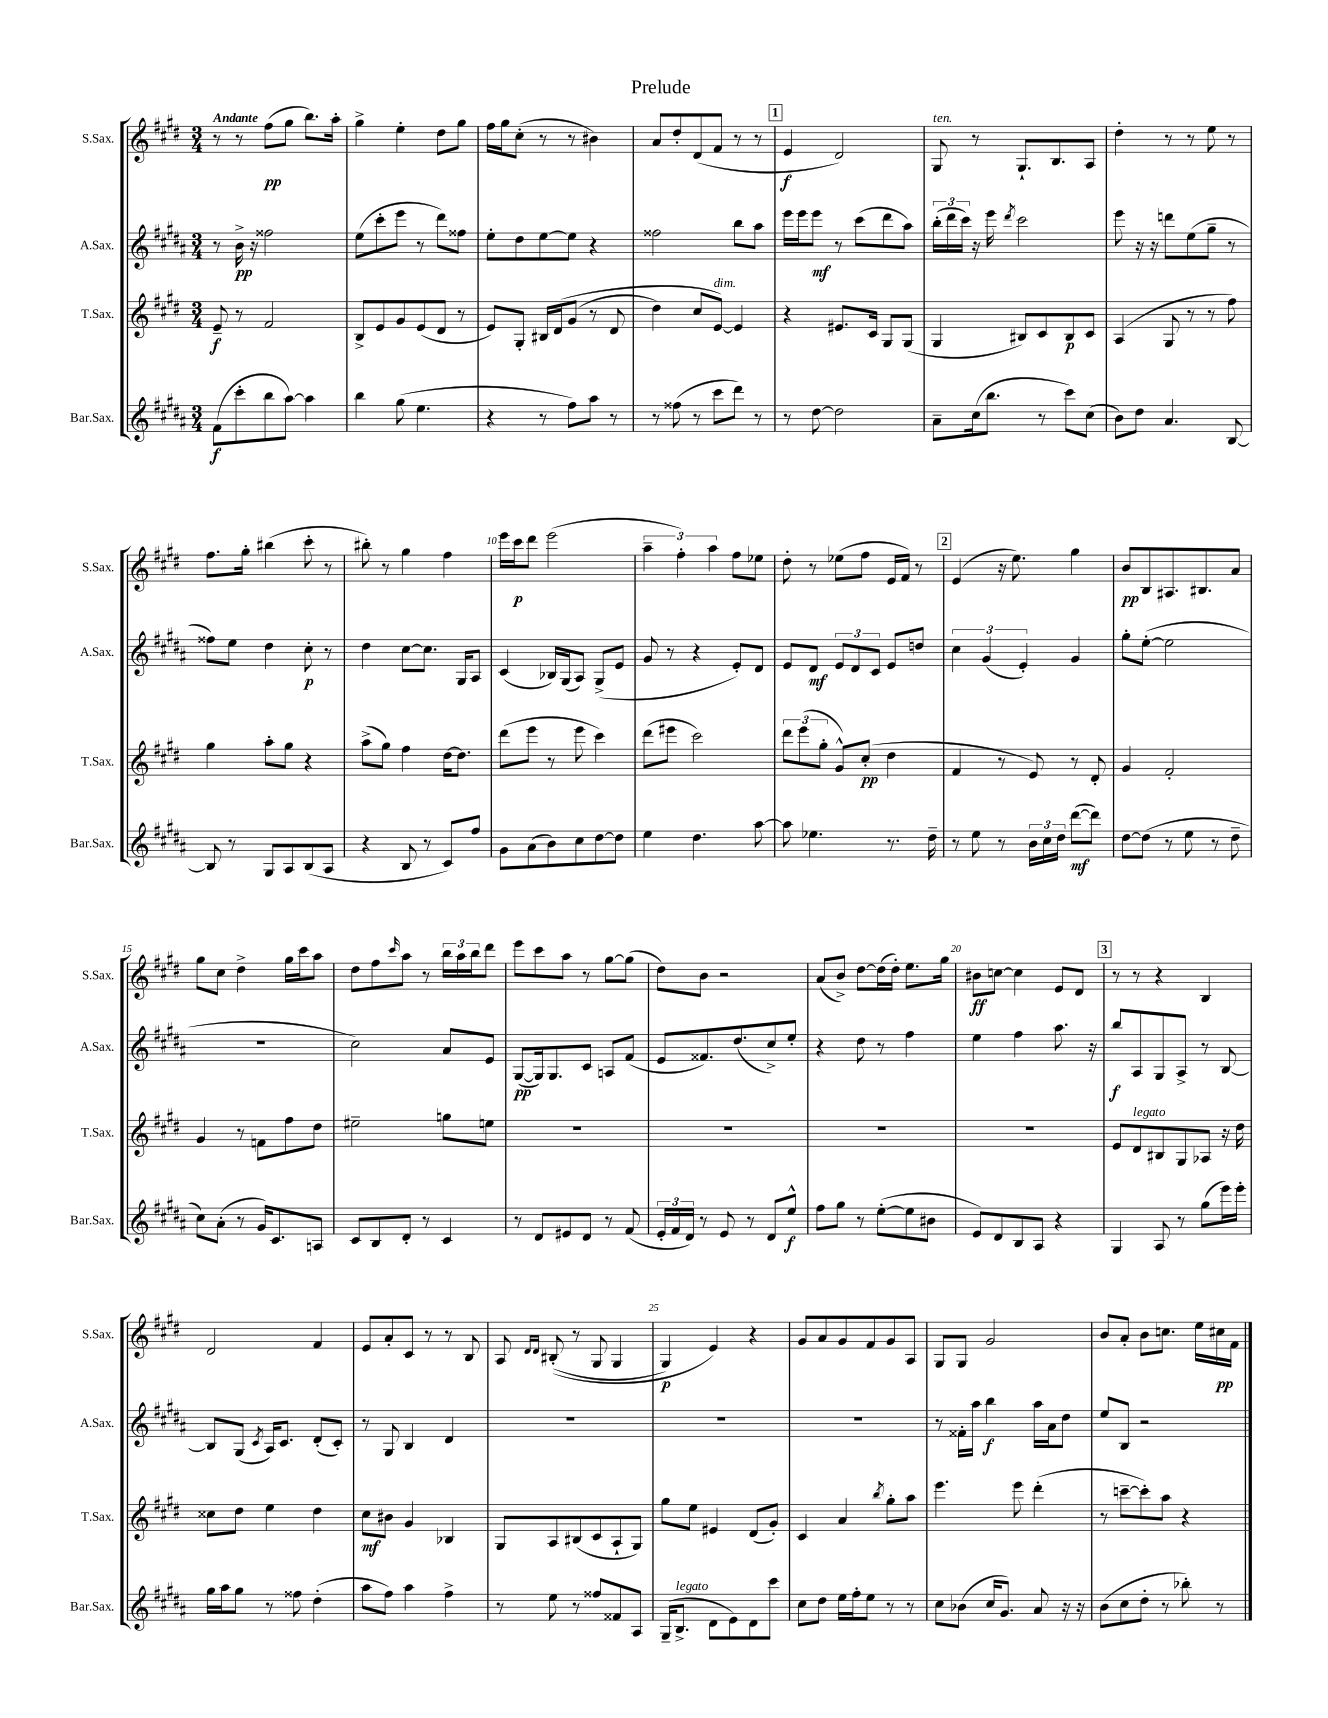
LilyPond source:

\header { title = "Prelude" }
<<
\new StaffGroup <<
\new Staff = "s0" \with { instrumentName = "S.Sax." shortInstrumentName = "S.Sax." } {
    \clef treble \key e \major \numericTimeSignature \time 3/4 \tempo "Andante"
    r8 r8 fis''8\pp( gis''8 b''8.) a''16-. |
    gis''4-> e''4-. dis''8 gis''8 |
    fis''16 gis''16 cis''8-.( r8 r8 bis'4) |
    a'8 dis''8-. dis'8( fis'8 r8 r8 |
    \mark \markup { \box "1" } e'4\f dis'2) |
    gis8^\markup { \italic "ten." } r8 gis8.-! b8. a8 |
    dis''4-. r8 r8 e''8 r8 |
    fis''8. gis''16-. bis''4( cis'''8-. r8 |
    bis''8-.) r8 gis''4 fis''4 |
    e'''16 cis'''16\p dis'''8 e'''2( |
    \tuplet 3/2 { a''4-- fis''4-.) a''4 } fis''8 ees''8 |
    dis''8-. r8 ees''8( fis''8 e'16 fis'16) r8 |
    \mark \markup { \box "2" } e'4( r16 e''8.) gis''4 |
    b'8\pp b8 ais8. bis8. a'8 |
    gis''8 cis''8 dis''4-> gis''16 cis'''16 a''8 |
    dis''8 fis''8 \grace { cis'''16 } a''8 r8 \tuplet 3/2 { b''16 a''16 b''16 } dis'''8 |
    e'''8 cis'''8 a''8 r8 gis''8~ gis''8( |
    dis''8) b'8 r2 |
    a'8( b'8->) dis''8~ dis''16( dis''16-.) e''8. gis''16 |
    bis'8\ff c''8~ c''4 e'8 dis'8 |
    \mark \markup { \box "3" } r8 r8 r4 b4 |
    dis'2 fis'4 |
    e'8 a'8-. cis'8 r8 r8 b8 |
    a8 \grace { dis'16 dis'16 } bis8-.(\( r8 gis8 gis4 |
    gis4\p) e'4\) r4 |
    gis'8 a'8 gis'8 fis'8 gis'8 a8 |
    gis8 gis8 gis'2 |
    b'8 a'8-. b'8 c''8. e''16 cis''16\pp fis'16 \bar "|." |
}
\new Staff = "s1" \with { instrumentName = "A.Sax." shortInstrumentName = "A.Sax." } {
    \clef treble \key b \major \numericTimeSignature \time 3/4
    r8 b'16->\pp r16 fisis''2 |
    e''8( cis'''8-. e'''8 r8 dis'''8) fisis''8 |
    e''8-. dis''8 e''8~ e''8 r4 |
    fisis''2 b''8 ais''8 |
    \mark \markup { \box "1" } e'''16 e'''16 e'''8\mf r8 cis'''8( dis'''8 ais''8) |
    \tuplet 3/2 { b''16-.( dis'''16 cis'''16) } r16 e'''16 \acciaccatura { dis'''8 } cis'''2 |
    e'''8 r16 r16 d'''8 e''8( gis''8-- r8 |
    fisis''8) e''8 dis''4 cis''8-.\p r8 |
    dis''4 cis''8~ cis''8. gis16 ais8 |
    cis'4( bes16) gis16( ais8) gis8->( e'8 |
    gis'8 r8 r4 e'8-.) dis'8 |
    e'8 dis'8\mf \tuplet 3/2 { e'8 dis'8 cis'8 } e'8 d''8 |
    \mark \markup { \box "2" } \tuplet 3/2 { cis''4 gis'4( e'4-.) } gis'4 |
    gis''8-. e''8~-.( e''2 |
    R2. |
    cis''2) ais'8 e'8 |
    gis8~\pp( gis16) gis8. cis'8 a8 fis'8( |
    e'8 fisis'8.) dis''8.( cis''8->) e''8-. |
    r4 dis''8 r8 fis''4 |
    e''4 fis''4 ais''8. r16 |
    \mark \markup { \box "3" } b''8\f ais8 gis8 ais8-> r8 b8~ |
    b8 gis8( \acciaccatura { cis'8 } ais16) cis'8. dis'8-.( cis'8-.) |
    r8 gis8 b4 dis'4 |
    R2. |
    R2. |
    R2. |
    r8 fisis'16-. ais''16 b''4\f ais''16 ais'16 dis''8 |
    e''8 b8 r2 \bar "|." |
}
\new Staff = "s2" \with { instrumentName = "T.Sax." shortInstrumentName = "T.Sax." } {
    \clef treble \key e \major \numericTimeSignature \time 3/4
    e'8--\f r8 fis'2 |
    b8-> e'8 gis'8 e'8( dis'8 r8 |
    e'8) gis8-. bis16 dis'16\( gis'8( r8 dis'8 |
    dis''4) cis''8 e'8~^\markup { \italic "dim." }\) e'4 |
    \mark \markup { \box "1" } r4 eis'8. cis'16 gis8 gis8( |
    gis4 bis8) cis'8 bis8\p cis'8 |
    a4( gis8 r8 r8 fis''8) |
    gis''4 a''8-. gis''8 r4 |
    a''8->( gis''8) fis''4 dis''16~ dis''8. |
    dis'''8( e'''8 r8 e'''8 cis'''4) |
    dis'''8( eis'''8 cis'''2) |
    \tuplet 3/2 { dis'''8 e'''8( gis''8-. } gis'8-^) cis''8-.\pp( dis''4 |
    \mark \markup { \box "2" } fis'4 r8 e'8) r8 dis'8-. |
    gis'4 fis'2-. |
    gis'4 r8 f'8 fis''8 dis''8 |
    eis''2-- g''8 e''8 |
    R2. |
    R2. |
    R2. |
    R2. |
    \mark \markup { \box "3" } e'8 dis'8^\markup { \italic "legato" } bis8 gis8 aes8 r16 dis''16 |
    cisis''8 dis''8 e''4 dis''4 |
    cis''8\mf bis'8 gis'4 bes4 |
    gis8 a8 bis8( cis'8 a8-! gis8) |
    gis''8 e''8 eis'4 dis'8( gis'8-.) |
    cis'4 a'4 \acciaccatura { b''8 } gis''8-. a''8 |
    e'''4. e'''8 dis'''4-.( |
    r8 c'''8~-- c'''8-.) a''8 r4 \bar "|." |
}
\new Staff = "s3" \with { instrumentName = "Bar.Sax." shortInstrumentName = "Bar.Sax." } {
    \clef treble \key b \major \numericTimeSignature \time 3/4
    fis'8\f( cis'''8-. b''8 ais''8~) ais''4 |
    b''4 gis''8( e''4. |
    r4 r8 fis''8) ais''8 r8 |
    r8 fisis''8( r8 cis'''8 dis'''8) r8 |
    \mark \markup { \box "1" } r8 dis''8~ dis''2 |
    ais'8-- cis''16( b''8. r8 cis'''8) cis''8( |
    b'8) dis''8 ais'4. b8~ |
    b8 r8 gis8 ais8 b8( ais8 |
    r4 b8 r8 cis'8) fis''8 |
    gis'8 ais'8( b'8) cis''8 dis''8~ dis''8 |
    e''4 dis''4. ais''8~ |
    ais''8 ees''4. r8. dis''16-- |
    \mark \markup { \box "2" } r8 e''8 r8 \tuplet 3/2 { b'16 cis''16 dis''16 } dis'''8~\mf( dis'''8) |
    dis''8~ dis''8( r8 e''8 r8 dis''8-- |
    cis''8) ais'8-.( r8 gis'16) cis'8. a8 |
    cis'8 b8 dis'8-. r8 cis'4 |
    r8 dis'8 eis'8 dis'8 r8 fis'8( |
    \tuplet 3/2 { e'16-. fis'16 dis'16) } r8 e'8 r8 dis'8 e''8-^\f |
    fis''8 gis''8 r8 e''8~-.( e''8 bis'8 |
    e'8) dis'8 b8 ais8 r4 |
    \mark \markup { \box "3" } gis4 ais8 r8 gis''8( e'''16) e'''16-. |
    gis''16 ais''16 gis''8 r8 fisis''8 dis''4-.( |
    ais''8 fis''8) ais''4 fis''4-> |
    r8 e''8 r8 fisis''8 fisis'8 ais8 |
    gis16--( b8.->^\markup { \italic "legato" } dis'8 e'8) dis'8 cis'''8 |
    cis''8 dis''8 e''16 fis''16-. e''8 r8 r8 |
    cis''8 bes'8( cis''16 gis'8.) ais'8 r16 r16 |
    b'8( cis''8 dis''8-. r8 bes''8-.) r8 \bar "|." |
}
>>
>>
\layout { \context { \Score \override BarNumber.break-visibility = ##(#f #t #t) barNumberVisibility = #(every-nth-bar-number-visible 5) } }
